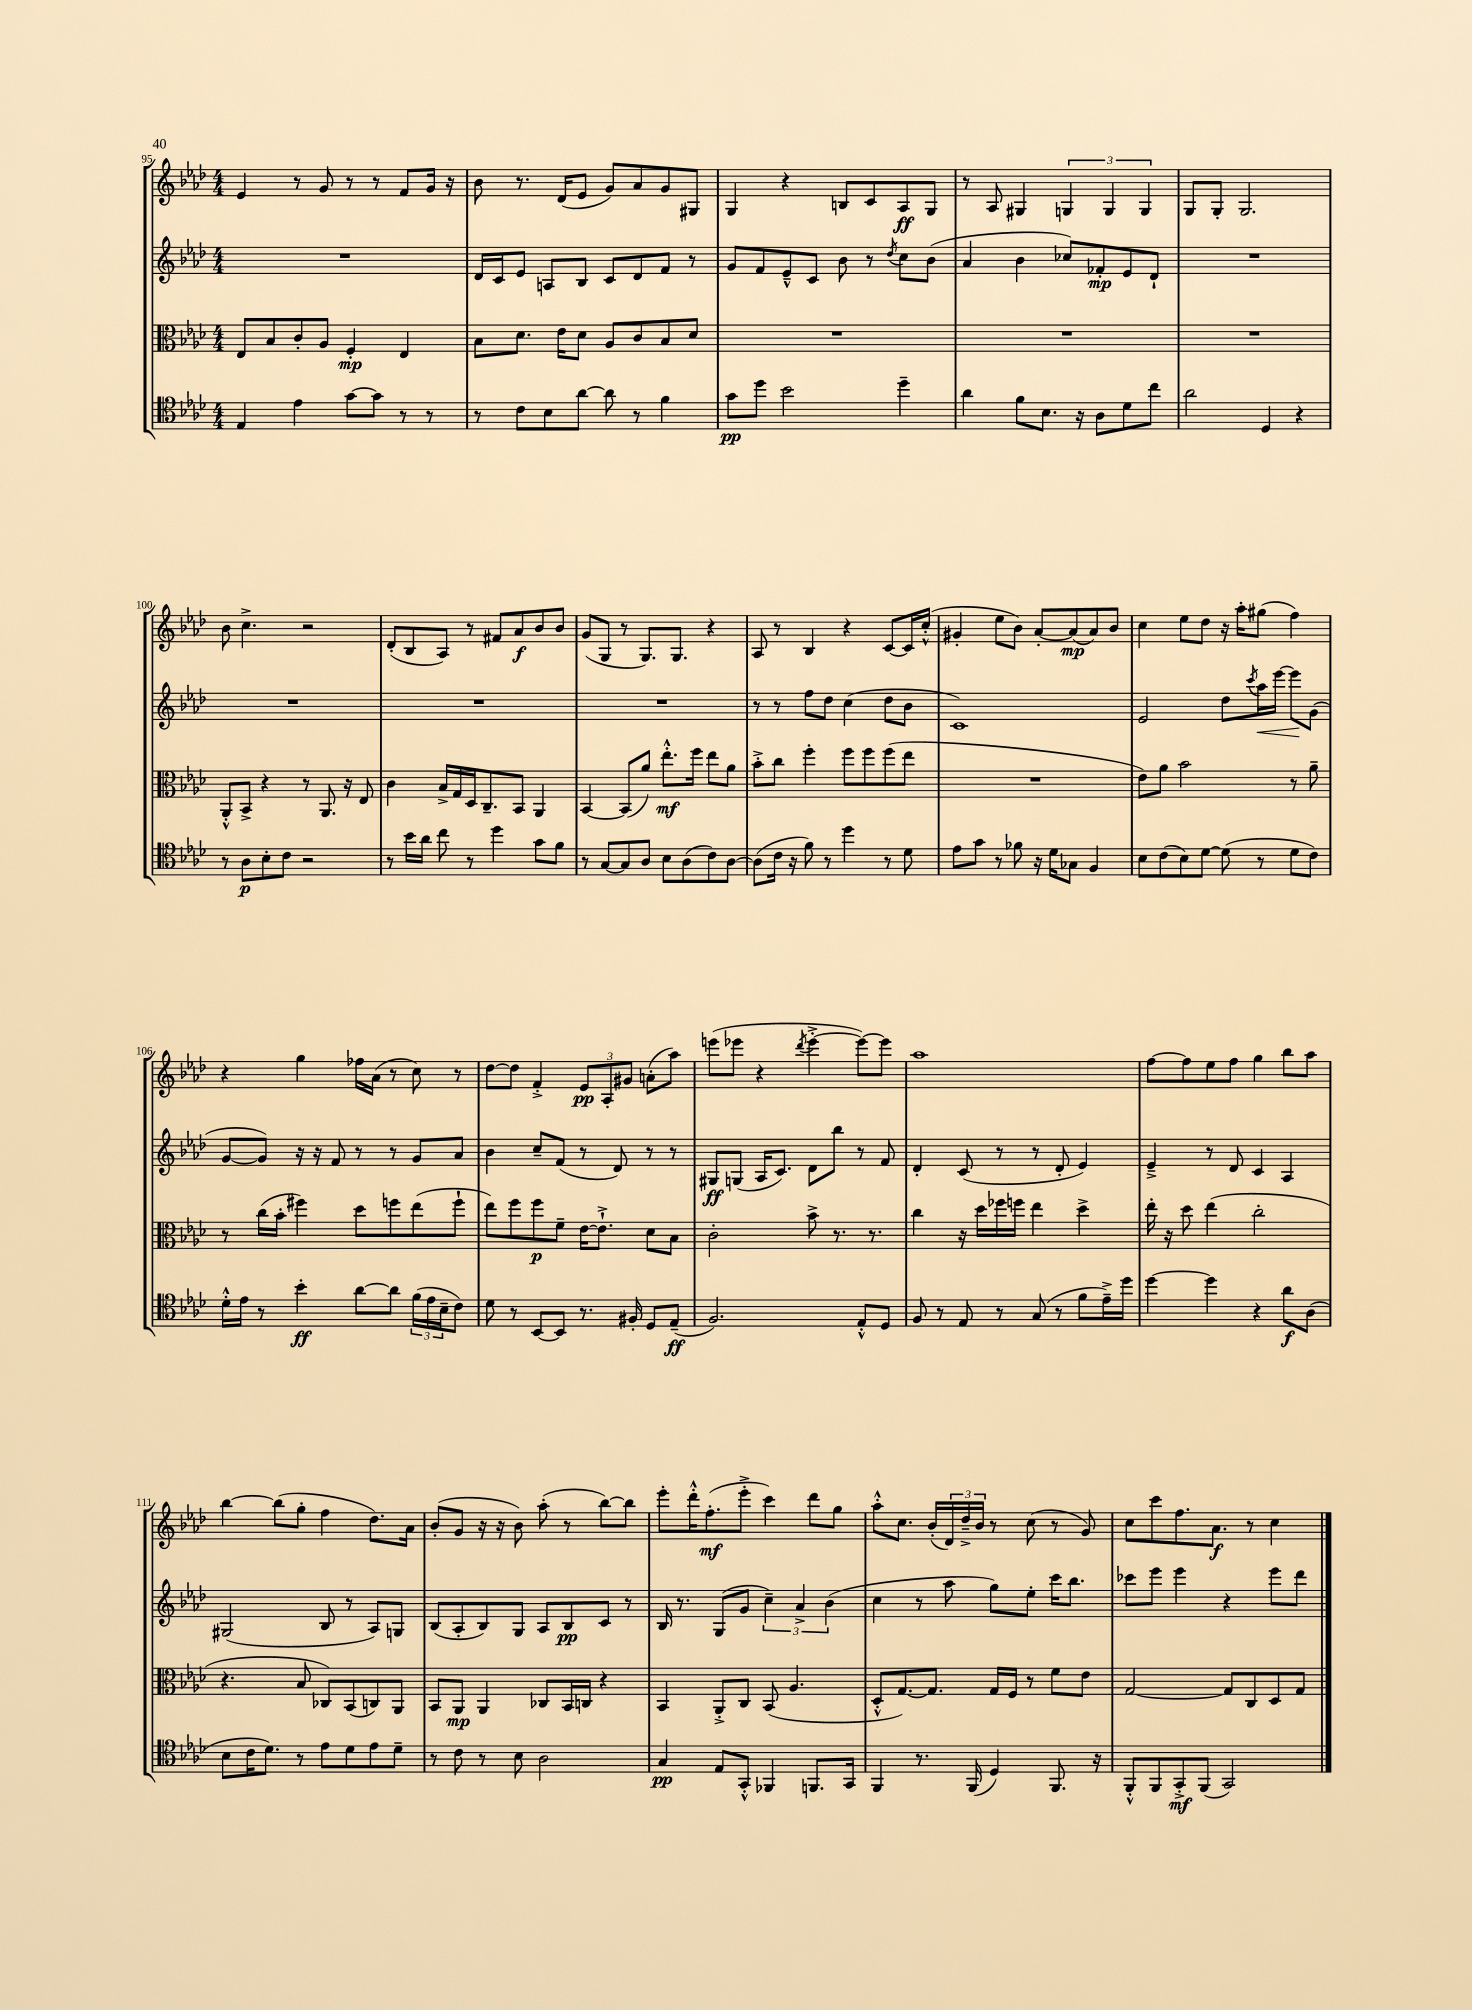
<<
\new StaffGroup <<
\new Staff = "s0" {
    \clef treble \key aes \major \numericTimeSignature \time 4/4
    ees'4 r8 g'8 r8 r8 f'8 g'16 r16 |
    bes'8 r8. des'16( ees'8 g'8) aes'8 g'8 gis8 |
    g4 r4 b8 c'8 aes8\ff g8 |
    r8 aes8 gis4 \tuplet 3/2 { g4 g4 g4 } |
    g8 g8-. g2. |
    bes'8 c''4.-> r2 |
    des'8-.( bes8 aes8) r8 fis'8 aes'8\f bes'8 bes'8 |
    g'8( g8 r8 g8.) g8. r4 |
    aes8 r8 bes4 r4 c'8~ c'16 c''16-.-^( |
    gis'4-. ees''8 bes'8) aes'8~-. aes'8\mp( aes'8) bes'8 |
    c''4 ees''8 des''8 r16 aes''16-. gis''8( f''4) |
    r4 g''4 fes''16 aes'16( r8 c''8) r8 |
    des''8~ des''8 f'4-.-> \tuplet 3/2 { ees'8\pp aes8-. gis'8 } a'8-.( aes''8) |
    e'''8( ees'''8 r4 \acciaccatura { des'''8 } ees'''4~-.-> ees'''8~) ees'''8 |
    aes''1 |
    f''8~ f''8 ees''8 f''8 g''4 bes''8 aes''8 |
    bes''4~ bes''8( g''8-. f''4 des''8.) aes'16 |
    bes'8-.( g'8 r16 r16 bes'8) aes''8-.( r8 bes''8~) bes''8 |
    ees'''8-. des'''16-.-^ f''8.-.\mf( ees'''8-.-> c'''4) des'''8 g''8 |
    aes''8-.-^ c''8. bes'16-.( \tuplet 3/2 { des'16) des''16---> bes'16 } r8 c''8( r8 g'8) |
    c''8 c'''8 f''8. aes'8.\f r8 c''4 \bar "|." |
}
\new Staff = "s1" {
    \clef treble \key aes \major \numericTimeSignature \time 4/4
    R1 |
    des'16 c'16 ees'8 a8 bes8 c'8 des'8 f'8 r8 |
    g'8 f'8 ees'8---^ c'8 bes'8 r8 \acciaccatura { des''8 } c''8 bes'8( |
    aes'4 bes'4 ces''8) fes'8-.\mp ees'8 des'8-! |
    R1 |
    R1 |
    R1 |
    R1 |
    r8 r8 f''8 des''8 c''4( des''8 bes'8 |
    c'1) |
    ees'2 des''8 \acciaccatura { c'''8 } aes''16\< ees'''16~ ees'''8\! g'8( |
    g'8~ g'8) r16 r16 f'8 r8 r8 g'8 aes'8 |
    bes'4 c''8-- f'8( r8 des'8) r8 r8 |
    gis8\ff g8( aes16 c'8.) des'8 bes''8 r8 f'8 |
    des'4-. c'8( r8 r8 des'8-. ees'4) |
    ees'4---> r8 des'8 c'4 aes4 |
    gis2( bes8 r8 aes8) g8 |
    bes8( aes8-. bes8) g8 aes8 bes8\pp c'8 r8 |
    bes16 r8. g8( g'8 \tuplet 3/2 { c''4--) aes'4-> bes'4( } |
    c''4 r8 aes''8 g''8) ees''8-. c'''16 bes''8. |
    ces'''8 ees'''8 ees'''4 r4 ees'''8 des'''8 \bar "|." |
}
\new Staff = "s2" {
    \clef alto \key aes \major \numericTimeSignature \time 4/4
    ees8 bes8 c'8-. aes8 f4-.\mp ees4 |
    bes8 des'8. ees'16 des'8 aes8 c'8 bes8 des'8 |
    R1 |
    R1 |
    R1 |
    aes,8-.-^ bes,8-> r4 r8 aes,8. r16 ees8 |
    c'4 bes16-> g16 des16 c8.-- bes,8 aes,4 |
    bes,4~ bes,8( aes'8) ees''8.-.-^\mf f''16 ees''8 aes'8 |
    bes'8-.-> c''8 f''4-. f''8 f''8 f''8( ees''8 |
    R1 |
    ees'8) aes'8 bes'2 r8 aes'8-- |
    r8 c''16( bes'16-. fis''4) des''8 f''8 ees''8( f''8-! |
    ees''8) f''8 f''8\p f'8-- ees'16~ ees'8.-!-> des'8 bes8 |
    c'2-. bes'8-> r8. r8. |
    c''4 r16 des''16 fes''16 f''16 ees''4 des''4-> |
    ees''16-. r16 des''8 ees''4( c''2-. |
    r4. bes8 ces8) bes,8( c8) aes,8 |
    bes,8 aes,8\mp aes,4 ces8 bes,16 c16 r4 |
    bes,4 aes,8-.-> c8 bes,8( aes4. |
    des8-.-^ g8.~) g8. g16 f16 r8 f'8 ees'8 |
    g2~ g8 c8 des8 g8 \bar "|." |
}
\new Staff = "s3" {
    \clef tenor \key aes \major \numericTimeSignature \time 4/4
    ees4 ees'4 g'8~ g'8 r8 r8 |
    r8 c'8 bes8 aes'8~ aes'8 r8 f'4 |
    g'8\pp des''8 bes'2 des''4-- |
    aes'4 f'8 bes8. r16 aes8 des'8 c''8 |
    aes'2 des4 r4 |
    r8 aes8\p bes8-. c'8 r2 |
    r8 bes'16 aes'16 c''8 r8 des''4 g'8 f'8 |
    r8 g8~ g8 aes8 bes8 aes8( c'8) aes8~ |
    aes8( c'16 r16 f'8) r8 des''4 r8 des'8 |
    ees'8 g'8 r8 fes'8 r16 des'16 ges8 f4 |
    bes8 c'8( bes8) des'8~ des'8( r8 des'8 c'8) |
    des'16-.-^ ees'16 r8 bes'4-.\ff aes'8~ aes'8 \tuplet 3/2 { f'16( ees'16 bes16-- } c'8) |
    des'8 r8 bes,8~ bes,8 r8. fis16-. des8 ees8--\ff( |
    f2.) ees8-.-^ des8 |
    f8 r8 ees8 r8 g8( r8 f'8 ees'16--->) des''16 |
    des''4~ des''4 r4 aes'8\f aes8( |
    bes8 c'16 des'8.) r8 ees'8 des'8 ees'8 des'8-- |
    r8 c'8 r8 bes8 aes2 |
    g4\pp ees8 g,8-.-^ fes,4 f,8. g,16 |
    f,4 r8. f,16( des4) f,8. r16 |
    f,8-.-^ f,8 g,8-.->\mf f,8( g,2) \bar "|." |
}
>>
>>
\layout { \context { \Score currentBarNumber = #95 } }
